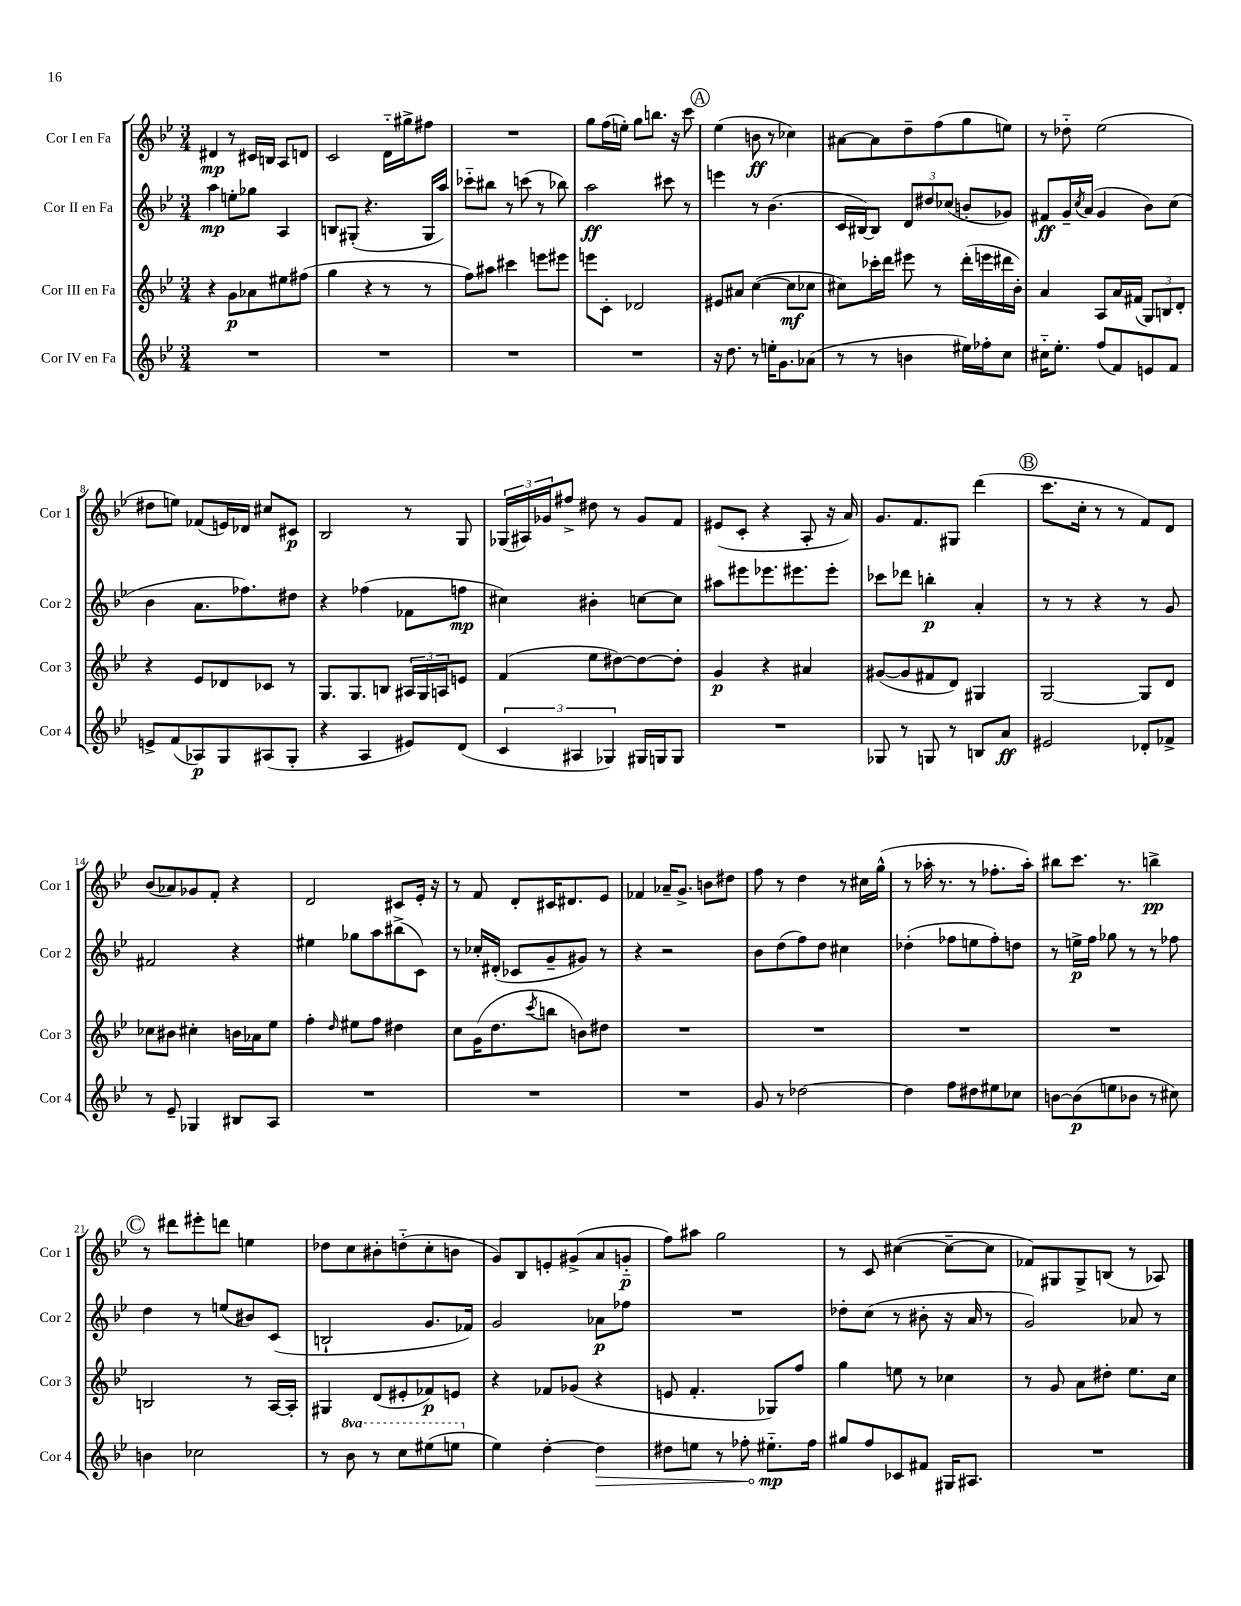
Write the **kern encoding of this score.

**kern	**dynam	**kern	**dynam	**kern	**dynam	**kern	**dynam
*part4	*part4	*part3	*part3	*part2	*part2	*part1	*part1
*staff4	*staff4	*staff3	*staff3	*staff2	*staff2	*staff1	*staff1
*I"Cor IV en Fa	*	*I"Cor III en Fa	*	*I"Cor II en Fa	*	*I"Cor I en Fa	*
*I'Cor 4	*	*I'Cor 3	*	*I'Cor 2	*	*I'Cor 1	*
*clefG2	*	*clefG2	*	*clefG2	*	*clefG2	*
*k[b-e-]	*	*k[b-e-]	*	*k[b-e-]	*	*k[b-e-]	*
*M3/4	*	*M3/4	*	*M3/4	*	*M3/4	*
=1	=1	=1	=1	=1	=1	=1	=1
2.r	.	4r	.	4aa\	mp	4d#X/	mp
.	.	8g\L	p	8een'\L	.	8r	.
.	.	8a-X\	.	8gg-X\J	.	16c#X/LL	.
.	.	.	.	.	.	16Bn/JJ	.
.	.	8ee#X\	.	4A/	.	8A/L	.
.	.	(8ff#X\J	.	.	.	8dn/J	.
=2	=2	=2	=2	=2	=2	=2	=2
2.r	.	4gg\	.	8Bn/L	.	2c/	.
.	.	.	.	(8G#X'/J	.	.	.
.	.	4r	.	4.r	.	.	.
.	.	8r	.	.	.	16d\LL	.
.	.	.	.	.	.	16gg#X^\J	.
.	.	8r	.	16G#/LL	.	8ff#X\J	.
.	.	.	.	16aa/JJ)	.	.	.
=3	=3	=3	=3	=3	=3	=3	=3
2.r	.	8ff\L)	.	8ccc-X\L	.	2.r	.
.	.	8aa#X\J	.	8bb#X\J	.	.	.
.	.	4ccc#X\	.	8r	.	.	.
.	.	.	.	(8cccn\	.	.	.
.	.	8eeen\L	.	8r	.	.	.
.	.	8eee#X\J	.	8bb-X\)	.	.	.
=4	=4	=4	=4	=4	=4	=4	=4
2.r	.	8eeen\L	.	2aa\	ff	8gg\L	.
.	.	8c'\J	.	.	.	(16ff\L	.
.	.	.	.	.	.	16een'\JJ)	.
.	.	2d-X/	.	.	.	8gg\L	.
.	.	.	.	.	.	8.bbn\J	.
.	.	.	.	8ccc#X\	.	.	.
.	.	.	.	.	.	16r	.
.	.	.	.	8r	.	8ccc\	.
!!LO:REH:place=s1:t=A
=5	=5	=5	=5	=5	=5	=5	=5
16r	.	8e#X/L	.	4eeen\	.	(4ee-\	.
8.dd\	.	.	.	.	.	.	.
.	.	8a#X/J	.	.	.	.	.
8r	.	([4cc\	.	8r	.	8bn\	ff
16een'\KL	.	.	.	(4.b-\	.	8r	.
8.g\	.	.	.	.	.	.	.
.	.	8cc\L]	mf	.	.	4cc-X\)	.
(8a-X\J	.	8cc-X\J	.	.	.	.	.
=6	=6	=6	=6	=6	=6	=6	=6
8r	.	8cc#X\L)	.	16c/LL	.	[8a#X\L	.
.	.	.	.	[16B#X/J)	.	.	.
8r	.	16ccc-X'\L	.	8B#/J]	.	8a#\]	.
.	.	16ddd\JJ	.	.	.	.	.
4bn\	.	8eee#X\	.	12d/L	.	8dd~\	.
.	.	.	.	12dd#X/	.	.	.
.	.	8r	.	.	.	(8ff\	.
.	.	.	.	(12cc-X/J	.	.	.
16ee#X\LL)	.	(16ddd'\LL	.	8bn'/L	.	8gg\	.
16ff-X'\J	.	16eeen\	.	.	.	.	.
8cc\J	.	16ddd#X\	.	8g-X/J)	.	8een\J)	.
.	.	16b-'\JJ)	.	.	.	.	.
=7	=7	=7	=7	=7	=7	=7	=7
16cc#X\KL	.	4a/	.	8f#X/L	ff	8r	.
8.ee-'\J	.	.	.	.	.	.	.
.	.	.	.	16g~/L	.	8dd-X\	.
.	.	.	.	8qcc/	.	.	.
.	.	.	.	(16a/JJ	.	.	.
(8ff/L	.	8A/L	.	4g/	.	(2ee-\	.
8f/)	.	16a/L	.	.	.	.	.
.	.	(16f#X/JJ	.	.	.	.	.
8en/	.	12G/L)	.	8b-\L)	.	.	.
.	.	12Bn/	.	.	.	.	.
8f/J	.	.	.	(8cc\J	.	.	.
.	.	12d'/J	.	.	.	.	.
!!LO:LB:g=z
=8	=8	=8	=8	=8	=8	=8	=8
8en^/L	.	4r	.	4b-\	.	8dd#X\L	.
(8f/	.	.	.	.	.	8een\J)	.
8A-X/)	p	8e-/L	.	8.a\L	.	(8f-X/L	.
8G/	.	8d-X/	.	.	.	16en/L)	.
.	.	.	.	8.ff-X\)	.	16d-X/JJ	.
(8A#X/	.	8c-X/J	.	.	.	8cc#X/L	.
8G'/J	.	8r	.	8dd#X\J	.	8c#X/J	p
=9	=9	=9	=9	=9	=9	=9	=9
4r	.	8.G/L	.	4r	.	2B-/	.
.	.	8.G/	.	.	.	.	.
4A/	.	.	.	(4ff-X\	.	.	.
.	.	8Bn/J	.	.	.	.	.
8e#X/L)	.	24A#X/LL	.	8f-X\L	.	8r	.
.	.	24G/	.	.	.	.	.
.	.	24An/J	.	.	.	.	.
(8d/J	.	8en/J	.	8ffn\J	mp	8G/	.
=10	=10	=10	=10	=10	=10	=10	=10
6c/	.	(4f/	.	4cc#X\)	.	(24G-X/LL	.
.	.	.	.	.	.	24A#X/)	.
.	.	.	.	.	.	24g-X/J	.
.	.	.	.	.	.	8ff#X^/J	.
6A#X/	.	.	.	.	.	.	.
.	.	8ee-\L	.	4b#X'\	.	8dd#X\	.
6G-X/)	.	.	.	.	.	.	.
.	.	[8dd#X\)	.	.	.	8r	.
16G#X/LL	.	8dd#\_	.	[8ccn\L	.	8g-/L	.
16Gn/J	.	.	.	.	.	.	.
8G/J	.	8dd#'\J]	.	8cc\J]	.	8f/J	.
=11	=11	=11	=11	=11	=11	=11	=11
2.r	.	4g/	p	8aa#X\L	.	(8e#X/L	.
.	.	.	.	8eee#X\	.	8c'/J	.
.	.	4r	.	8.eee-X\	.	4r	.
.	.	.	.	8.eee#X\	.	.	.
.	.	4a#X/	.	.	.	8A'/	.
.	.	.	.	8eee#'\J	.	16r	.
.	.	.	.	.	.	16a/)	.
=12	=12	=12	=12	=12	=12	=12	=12
8G-X/	.	([8g#X/L	.	8ccc-X\L	.	8.g/L	.
8r	.	8g#/]	.	8ddd-X\J	.	.	.
.	.	.	.	.	.	8.f/	.
8Gn/	.	8f#X/	.	4bbn'\	p	.	.
8r	.	8d/J)	.	.	.	8G#X/J	.
8Bn/L	.	4G#X/	.	4a'/	.	(4ddd\	.
8a/J	ff	.	.	.	.	.	.
!!LO:REH:place=s1:t=B
=13	=13	=13	=13	=13	=13	=13	=13
2e#X/	.	[2G/	.	8r	.	8.ccc\L	.
.	.	.	.	8r	.	.	.
.	.	.	.	.	.	16cc'\Jk	.
.	.	.	.	4r	.	8r	.
.	.	.	.	.	.	8r	.
8d-X'/L	.	8G/L]	.	8r	.	8f/L)	.
8f-X^/J	.	8d/J	.	8g/	.	8d/J	.
!!LO:LB:g=z
=14	=14	=14	=14	=14	=14	=14	=14
8r	.	8cc-X\L	.	2f#X/	.	(8b-/L	.
8e-~/	.	8b#X\J	.	.	.	8a-X/)	.
4G-X/	.	4cc#X'\	.	.	.	8g-X/	.
.	.	.	.	.	.	8f'/J	.
8B#X/L	.	16bn\LL	.	4r	.	4r	.
.	.	16a-X\J	.	.	.	.	.
8A/J	.	8ee-\J	.	.	.	.	.
=15	=15	=15	=15	=15	=15	=15	=15
2.r	.	4ff'\	.	4ee#X\	.	2d/	.
.	.	16qqdd/	.	.	.	.	.
.	.	8ee#X\L	.	8gg-X\L	.	.	.
.	.	8ff\J	.	8aa\	.	.	.
.	.	4dd#X\	.	(8bb#X^\	.	8c#X/L	.
.	.	.	.	8c\J)	.	16e-'/Jk	.
.	.	.	.	.	.	16r	.
=16	=16	=16	=16	=16	=16	=16	=16
2.r	.	8cc\L	.	8r	.	8r	.
.	.	(16g\K	.	16cc-X'/LL	.	8f/	.
.	.	8.dd\	.	(16d#X'/JJ	.	.	.
.	.	.	.	8c-X/L	.	8d'/L	.
.	.	8qccc/	.	.	.	.	.
.	.	8bbn\J	.	8g~/	.	16c#X/K	.
.	.	.	.	.	.	8.d#X/	.
.	.	8bn\L)	.	8g#X/J)	.	.	.
.	.	8dd#X\J	.	8r	.	8e-/J	.
=17	=17	=17	=17	=17	=17	=17	=17
2.r	.	2.r	.	4r	.	4f-X/	.
.	.	.	.	2r	.	16a-X~/KL	.
.	.	.	.	.	.	8.g^/J	.
.	.	.	.	.	.	8bn\L	.
.	.	.	.	.	.	8dd#X\J	.
=18	=18	=18	=18	=18	=18	=18	=18
8g/	.	2.r	.	8b-\L	.	8ff\	.
8r	.	.	.	(8dd\	.	8r	.
[2dd-X\	.	.	.	8ff\)	.	4dd\	.
.	.	.	.	8dd\J	.	.	.
.	.	.	.	4cc#X\	.	8r	.
.	.	.	.	.	.	16cc#X\LL	.
.	.	.	.	.	.	(16gg^^\JJ	.
=19	=19	=19	=19	=19	=19	=19	=19
4dd-\]	.	2.r	.	(4dd-X'\	.	8r	.
.	.	.	.	.	.	16aa-X'\	.
.	.	.	.	.	.	8.r	.
8ff\L	.	.	.	8ff-X\L	.	.	.
8dd#X\	.	.	.	8een\	.	8r	.
8ee#X\	.	.	.	8ff-'\)	.	8.ff-X'\L	.
8cc-X\J	.	.	.	8ddn\J	.	.	.
.	.	.	.	.	.	16aa-'\Jk)	.
=20	=20	=20	=20	=20	=20	=20	=20
[8bn\L	.	2.r	.	8r	.	8bb#X\L	.
(8b\]	p	.	.	16een^\LL	p	8.ccc\J	.
.	.	.	.	16ff\JJ	.	.	.
8een\	.	.	.	8gg-X\	.	.	.
.	.	.	.	.	.	8.r	.
8b-X\J	.	.	.	8r	.	.	.
8r	.	.	.	8r	.	4bbn^\	pp
8cc#X\)	.	.	.	8ff-X\	.	.	.
!!LO:LB:g=z
!!LO:REH:place=s1:t=C
=21	=21	=21	=21	=21	=21	=21	=21
4bn\	.	2Bn/	.	4dd\	.	8r	.
.	.	.	.	.	.	8ddd#X\L	.
2cc-X\	.	.	.	8r	.	8eee#X'\	.
.	.	.	.	(8een/L	.	8dddn\J	.
.	.	8r	.	8b#X/)	.	4een\	.
.	.	[16A/LL	.	(8c/J	.	.	.
.	.	16A'/JJ]	.	.	.	.	.
=22	=22	=22	=22	=22	=22	=22	=22
8r	.	4G#X/	.	2Bn`/	.	8dd-X\L	.
*8va	*	*	*	*	*	*	*
8bb-\	.	.	.	.	.	8cc\	.
8r	.	(8d/L	.	.	.	8b#X'\	.
8ccc\L	.	8e#X'/	.	.	.	(8ddn\	.
(8eee#X\	.	8f-X/)	p	8.g/L	.	8cc'\	.
8eeen\J	.	8en/J	.	.	.	8bn\J	.
.	.	.	.	16f-X/Jk)	.	.	.
=23	=23	=23	=23	=23	=23	=23	=23
*X8va	*	*	*	*	*	*	*
4ee-\)	.	4r	.	2g/	.	8g/L)	.
.	.	.	.	.	.	8B-/	.
[4dd'\	.	8f-X/L	.	.	.	8en'/	.
.	.	(8g-X/J	.	.	.	(8g#X^/	.
!	!LO:HP:b	!	!	!	!	!	!
4dd\]	>	4r	.	8a-X\L	p	8a/	.
.	.	.	.	8ff-X\J	.	8gn/J	p
=24	=24	=24	=24	=24	=24	=24	=24
8dd#X\L	.	8en/	.	2.r	.	8ff\L)	.
8een\J	.	4.f'/	.	.	.	8aa#X\J	.
8r	.	.	.	.	.	2gg\	.
8ff-X'\	.	.	.	.	.	.	.
8.ee#X\L	mp	8G-X/L)	.	.	.	.	.
.	.	8ff/J	.	.	.	.	.
16ff-\Jk	]	.	.	.	.	.	.
=25	=25	=25	=25	=25	=25	=25	=25
8gg#X/L	.	4gg\	.	8dd-X'\L	.	8r	.
8ff/	.	.	.	(8cc\J	.	8c/	.
8c-X/	.	8een\	.	8r	.	([4cc#X\	.
8f#X/J	.	8r	.	8b#X'\	.	.	.
16G#X/KL	.	4cc-X\	.	16r	.	8cc#~\L_	.
8.A#X/J	.	.	.	16a/	.	.	.
.	.	.	.	8r	.	8cc#\J]	.
=26	=26	=26	=26	=26	=26	=26	=26
2.r	.	8r	.	2g/)	.	8f-X/L)	.
.	.	8g/	.	.	.	8G#X/	.
.	.	8a\L	.	.	.	8G#^/	.
.	.	8dd#X'\J	.	.	.	(8Bn/J	.
.	.	8.ee-\L	.	8a-X/	.	8r	.
.	.	.	.	8r	.	8A-X/)	.
.	.	16cc\Jk	.	.	.	.	.
==	==	==	==	==	==	==	==
*-	*-	*-	*-	*-	*-	*-	*-
